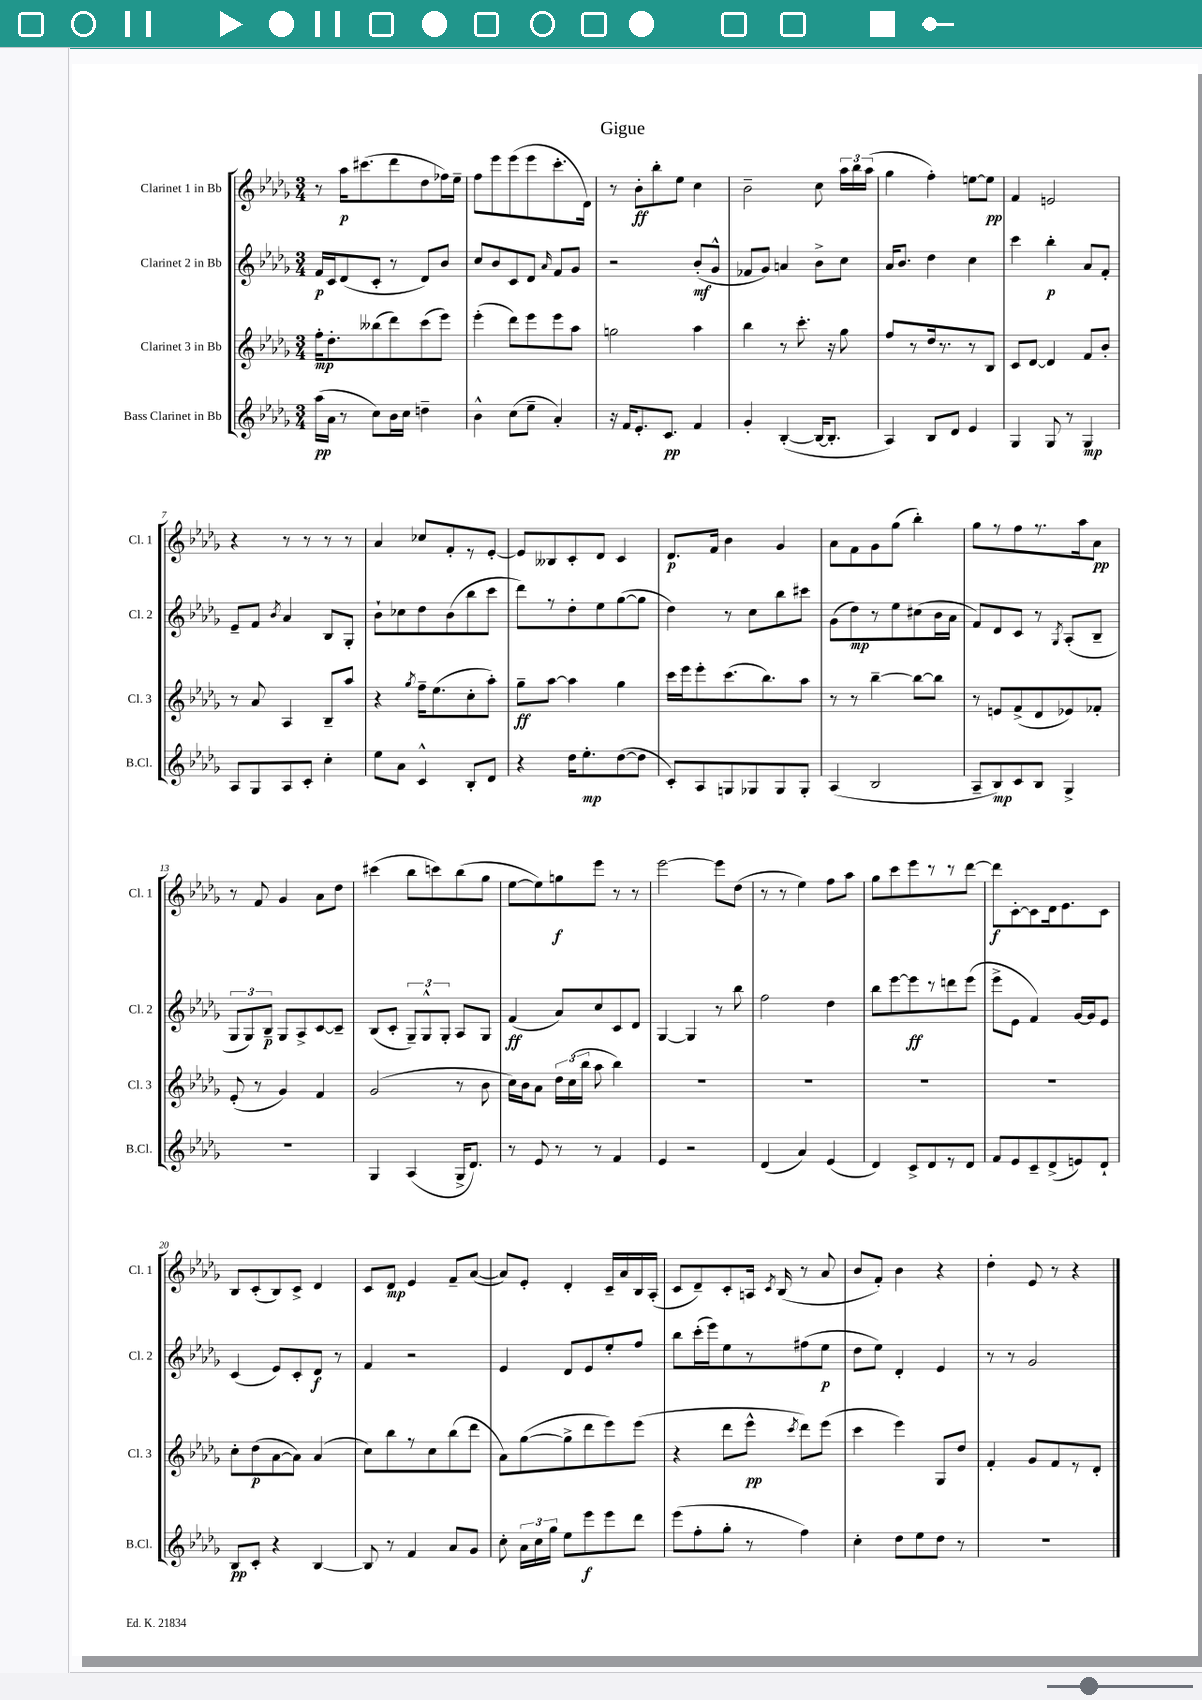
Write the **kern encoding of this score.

**kern	**dynam	**kern	**dynam	**kern	**dynam	**kern	**dynam
*part4	*part4	*part3	*part3	*part2	*part2	*part1	*part1
*staff4	*staff4	*staff3	*staff3	*staff2	*staff2	*staff1	*staff1
*I"Bass Clarinet in Bb	*	*I"Clarinet 3 in Bb	*	*I"Clarinet 2 in Bb	*	*I"Clarinet 1 in Bb	*
*I'B.Cl.	*	*I'Cl. 3	*	*I'Cl. 2	*	*I'Cl. 1	*
*clefG2	*	*clefG2	*	*clefG2	*	*clefG2	*
*k[b-e-a-d-g-]	*	*k[b-e-a-d-g-]	*	*k[b-e-a-d-g-]	*	*k[b-e-a-d-g-]	*
*M3/4	*	*M3/4	*	*M3/4	*	*M3/4	*
=1	=1	=1	=1	=1	=1	=1	=1
(16aa-\LL	pp	16ff'\KL	mp	16f/LL	p	8r	.
16a-\JJ	.	8.dd-'\	.	16c/J	.	.	.
8r	.	.	.	(8d-/	.	16aa-\KL	p
.	.	.	.	.	.	(8.ccc#X\	.
8cc\L)	.	(8bb--X\	.	8c'/J	.	.	.
16b-\L	.	8ddd-\)	.	8r	.	8ddd-\	.
16cc\JJ	.	.	.	.	.	.	.
4ddn~\	.	(8ccc\	.	8d-/L)	.	8dd-\	.
.	.	8eee-\J)	.	8b-/J	.	16ff-X\L)	.
.	.	.	.	.	.	16ee-~\JJ	.
=2	=2	=2	=2	=2	=2	=2	=2
4b-^^\	.	(4eee-'\	.	8cc/L	.	8ff\L	.
.	.	.	.	8b-/	.	8eee-\	.
(8cc\L	.	8ddd-\L)	.	8c/	.	(8eee-\	.
8ee-~\J	.	8eee-\	.	8d-/J	.	8eee-\	.
.	.	.	.	16qqa-/	.	.	.
4a-'/)	.	8eee-\	.	8f/L	.	8.ccc'\	.
.	.	8aa-\J	.	8g-/J	.	.	.
.	.	.	.	.	.	16d-\Jk)	.
=3	=3	=3	=3	=3	=3	=3	=3
16r	.	2ggn\	.	2r	.	8r	.
16f/KL	.	.	.	.	.	.	.
8.e-'/	.	.	.	.	.	8b-'\L	ff
.	.	.	.	.	.	8bb-'\	.
8.c/J	pp	.	.	.	.	.	.
.	.	.	.	.	.	8ee-\J	.
4f/	.	4aa-\	.	(8b-'/L	mf	4cc\	.
.	.	.	.	8g-^^/J	.	.	.
=4	=4	=4	=4	=4	=4	=4	=4
4g-'/	.	4bb-\	.	8f-X/L	.	2b-~\	.
.	.	.	.	8g-/J)	.	.	.
([4B-'/	.	8r	.	4an/	.	.	.
.	.	8.ccc'\	.	.	.	.	.
16B-/KL_	.	.	.	8b-^\L	.	8cc\	.
8.B-'/J]	.	16r	.	.	.	.	.
.	.	8gg-\	.	8cc\J	.	24aa-\LL	.
.	.	.	.	.	.	24bb-\	.
.	.	.	.	.	.	(24aa-\JJ	.
=5	=5	=5	=5	=5	=5	=5	=5
4A-/)	.	8ff/L	.	16a-/KL	.	4gg-\	.
.	.	.	.	8.b-/J	.	.	.
.	.	8r	.	.	.	.	.
8B-/L	.	16dd-/k	.	4dd-\	.	4ff'\)	.
.	.	8.r	.	.	.	.	.
8d-/J	.	.	.	.	.	.	.
4e-/	.	8r	.	4cc\	.	[8een\L	.
.	.	8B-/J	.	.	.	8ee\J]	pp
=6	=6	=6	=6	=6	=6	=6	=6
4G-/	.	8c/L	.	4ccc\	.	4f/	.
.	.	[8d-/J	.	.	.	.	.
8G-/	.	4d-/]	.	4bb-'\	p	2en/	.
8r	.	.	.	.	.	.	.
4G-/	mp	8f/L	.	8a-/L	.	.	.
.	.	8b-'/J	.	8f'/J	.	.	.
!!LO:LB:g=z
=7	=7	=7	=7	=7	=7	=7	=7
8A-/L	.	8r	.	8e-~/L	.	4r	.
8G-/	.	8a-/	.	8f/J	.	.	.
.	.	.	.	8qb-/	.	.	.
8A-/	.	4A-/	.	4a-/	.	8r	.
8c'/J	.	.	.	.	.	8r	.
4cc'\	.	8B-~/L	.	8B-/L	.	8r	.
.	.	8aa-/J	.	8G-'/J	.	8r	.
=8	=8	=8	=8	=8	=8	=8	=8
8ee-\L	.	4r	.	8b-`\L	.	4a-/	.
8a-\J	.	.	.	8cc-X\	.	.	.
.	.	8qgg-/	.	.	.	.	.
4c^^/	.	16ff~\KL	.	8dd-\	.	8cc-X/L	.
.	.	(8.ee-\	.	.	.	.	.
.	.	.	.	(8b-\	.	8f'/	.
8B-'/L	.	8cc'\	.	8bb-\	.	8r	.
8d-/J	.	8aa-'\J)	.	8ccc\J	.	[8e-'/J	.
=9	=9	=9	=9	=9	=9	=9	=9
4r	.	8gg-~\L	ff	8ddd-\L)	.	8e-/L]	.
.	.	[8aa-\J	.	8r	.	8B--X/	.
16dd-\KL	.	4aa-\]	.	8dd-'\	.	8c'/	.
8.ee-'\	mp	.	.	.	.	.	.
.	.	.	.	8ee-\	.	8d-/J	.
([8dd-\	.	4gg-\	.	([8gg-\	.	4c/	.
8dd-\J]	.	.	.	8gg-\J]	.	.	.
=10	=10	=10	=10	=10	=10	=10	=10
8c'/L)	.	16ccc\LL	.	4dd-\)	.	8.d-/L	p
.	.	16eee-\J	.	.	.	.	.
8A-/	.	8eee-'\	.	.	.	.	.
.	.	.	.	.	.	16f/Jk	.
8Gn/	.	(8.ccc\	.	8r	.	4b-\	.
8G-X/	.	.	.	8cc\L	.	.	.
.	.	8.bb-\)	.	.	.	.	.
8G-/	.	.	.	8bb-\	.	4g-/	.
8G-'/J	.	8aa-\J	.	8ccc#X\J	.	.	.
=11	=11	=11	=11	=11	=11	=11	=11
(4A-/	.	8r	.	(8g-\L	.	8a-\L	.
.	.	8r	.	8dd-\)	mp	8f\	.
2B-/	.	[4bb-~\	.	8r	.	8g-\	.
.	.	.	.	8ee-\	.	(8gg-\J	.
.	.	8bb-\L_	.	(8cc#X\	.	4bb-'\)	.
.	.	8bb-\J]	.	16b-\L	.	.	.
.	.	.	.	16a-\JJ	.	.	.
=12	=12	=12	=12	=12	=12	=12	=12
8A-~/L	.	8r	.	8f/L)	.	8gg-\L	.
8B-/)	mp	8en/L	.	8d-/	.	8r	.
8c/	.	(8f^/	.	8c/J	.	8ff\	.
8B-/J	.	8d-/	.	8r	.	8.r	.
.	.	.	.	8qG-/	.	.	.
4G-^/	.	8e-X/)	.	(8A-'/L	.	.	.
.	.	.	.	.	.	16aa-\k	.
.	.	8f-X'/J	.	8B-~/J	.	8a-\J	pp
!!LO:LB:g=z
=13	=13	=13	=13	=13	=13	=13	=13
2.r	.	(8e-'/	.	12G-/L	.	8r	.
.	.	.	.	12G-/)	.	.	.
.	.	8r	.	.	.	8f/	.
.	.	.	.	12B-~/J	p	.	.
.	.	4g-/)	.	8G-/L	.	4g-/	.
.	.	.	.	8A-^/	.	.	.
.	.	4f/	.	[8c/	.	8a-\L	.
.	.	.	.	8c~/J]	.	8dd-\J	.
=14	=14	=14	=14	=14	=14	=14	=14
4G-/	.	(2g-/	.	(8B-/L	.	(4ccc#X\	.
.	.	.	.	8c'/J	.	.	.
(4A-/	.	.	.	12G-~/L)	.	8bb-\L	.
.	.	.	.	12G-^^/	.	.	.
.	.	.	.	.	.	8cccn\)	.
.	.	.	.	12G-'/J	.	.	.
16G-^/KL	.	8r	.	8A-/L	.	(8bb-\	.
8.d-/J)	.	.	.	.	.	.	.
.	.	8b-\	.	8G-/J	.	8gg-\J	.
=15	=15	=15	=15	=15	=15	=15	=15
8r	.	16cc\LL)	.	(4f/	ff	[8ee-\L	.
.	.	16b-\J	.	.	.	.	.
8e-/	.	8a-\J	.	.	.	8ee-\])	.
8r	.	24dd-\LL	.	8a-/L)	.	8ggn\	f
.	.	(24cc\	.	.	.	.	.
.	.	24bb-\JJ	.	.	.	.	.
8r	.	8aa-\	.	8cc/	.	8eee-\J	.
4f/	.	4bb-\)	.	8c/	.	8r	.
.	.	.	.	8d-/J	.	8r	.
=16	=16	=16	=16	=16	=16	=16	=16
4e-/	.	2.r	.	[4G-/	.	[2eee-\	.
2r	.	.	.	4G-/]	.	.	.
.	.	.	.	8r	.	8eee-\L]	.
.	.	.	.	8bb-\	.	(8dd-\J	.
=17	=17	=17	=17	=17	=17	=17	=17
(4d-/	.	2.r	.	2ff\	.	8r	.
.	.	.	.	.	.	8r	.
4a-/)	.	.	.	.	.	4ee-\)	.
(4e-/	.	.	.	4dd-\	.	8ff\L	.
.	.	.	.	.	.	8aa-\J	.
=18	=18	=18	=18	=18	=18	=18	=18
4d-/)	.	2.r	.	8bb-\L	.	8gg-\L	.
.	.	.	.	[8eee-\	.	8ccc\	.
8c^/L	.	.	.	8eee-\]	ff	8eee-\	.
8d-/	.	.	.	8r	.	8r	.
8r	.	.	.	8dddn\	.	8r	.
8d-/J	.	.	.	(8eee-\J	.	[8ddd-\J	.
=19	=19	=19	=19	=19	=19	=19	=19
8f/L	.	2.r	.	8eee-^\L	.	8ddd-\L]	f
8e-/	.	.	.	8e-\J	.	[8c'\	.
8c~/	.	.	.	4f/)	.	8c\]	.
(8d-^/	.	.	.	.	.	16d-\k	.
.	.	.	.	.	.	8.e-\	.
8en/)	.	.	.	[16g-/LL	.	.	.
.	.	.	.	16g-/J]	.	.	.
8d-`/J	.	.	.	8e-/J	.	8c\J	.
!!LO:LB:g=z
=20	=20	=20	=20	=20	=20	=20	=20
8B-/L	pp	8cc'\L	.	(4c/	.	8B-/L	.
8c'/J	.	(8dd-\	p	.	.	(8c'/	.
4r	.	[8a-\	.	8e-/L)	.	8B-/)	.
.	.	8a-\J])	.	8c'/	.	8c^/J	.
[4B-/	.	(4a-/	.	8d-/J	f	4d-/	.
.	.	.	.	8r	.	.	.
=21	=21	=21	=21	=21	=21	=21	=21
8B-/]	.	8cc\L)	.	4f/	.	8c/L	.
8r	.	8bb-\	.	.	.	8d-/J	mp
4f/	.	8r	.	2r	.	4e-/	.
.	.	8cc\	.	.	.	.	.
8a-/L	.	(8bb-\	.	.	.	8f~/L	.
8g-/J	.	8ddd-\J	.	.	.	([8a-/J	.
=22	=22	=22	=22	=22	=22	=22	=22
8cc'\	.	8a-\L)	.	4e-/	.	8a-/L])	.
24a-\LL	.	([8gg-\	.	.	.	8e-'/J	.
24cc\	.	.	.	.	.	.	.
24gg-\JJ	.	.	.	.	.	.	.
8ee-\L	.	8gg-^\]	.	8d-/L	.	4d-'/	.
8eee-\	f	8ddd-\	.	8e-/	.	.	.
8eee-\	.	8eee-\)	.	8ee-'/	.	16c~/LL	.
.	.	.	.	.	.	16a-/	.
8ddd-\J	.	(8eee-\J	.	8ff/J	.	16B-/	.
.	.	.	.	.	.	(16A-'/JJ	.
=23	=23	=23	=23	=23	=23	=23	=23
(8eee-\L	.	4r	.	8bb-\L	.	8c/L	.
8ff'\	.	.	.	(16ccc'\L	.	8d-~/)	.
.	.	.	.	16eee-\J)	.	.	.
8gg-'\J	.	8ddd-\L	.	8ee-\	.	8c'/	.
8r	.	8eee-^^\J	pp	8r	.	16An/Jk	.
.	.	.	.	.	.	8qc/	.
.	.	.	.	.	.	(16B-/	.
.	.	8qccc/	.	.	.	.	.
4ff\)	.	8ddd-\L)	.	(8ff#X\	.	8r	.
.	.	(8eee-\J	.	8ee-\J	p	8a-/	.
=24	=24	=24	=24	=24	=24	=24	=24
4cc'\	.	4ccc\	.	8dd-\L	.	8b-/L	.
.	.	.	.	8ee-\J)	.	8f'/J)	.
8dd-\L	.	4eee-\)	.	4d-'/	.	4b-\	.
8ee-\	.	.	.	.	.	.	.
8dd-\J	.	8G-/L	.	4e-/	.	4r	.
8r	.	8dd-/J	.	.	.	.	.
=25	=25	=25	=25	=25	=25	=25	=25
2.r	.	4f'/	.	8r	.	4dd-'\	.
.	.	.	.	8r	.	.	.
.	.	8g-/L	.	2g-/	.	8e-/	.
.	.	8f/	.	.	.	8r	.
.	.	8r	.	.	.	4r	.
.	.	8d-'/J	.	.	.	.	.
==	==	==	==	==	==	==	==
*-	*-	*-	*-	*-	*-	*-	*-
